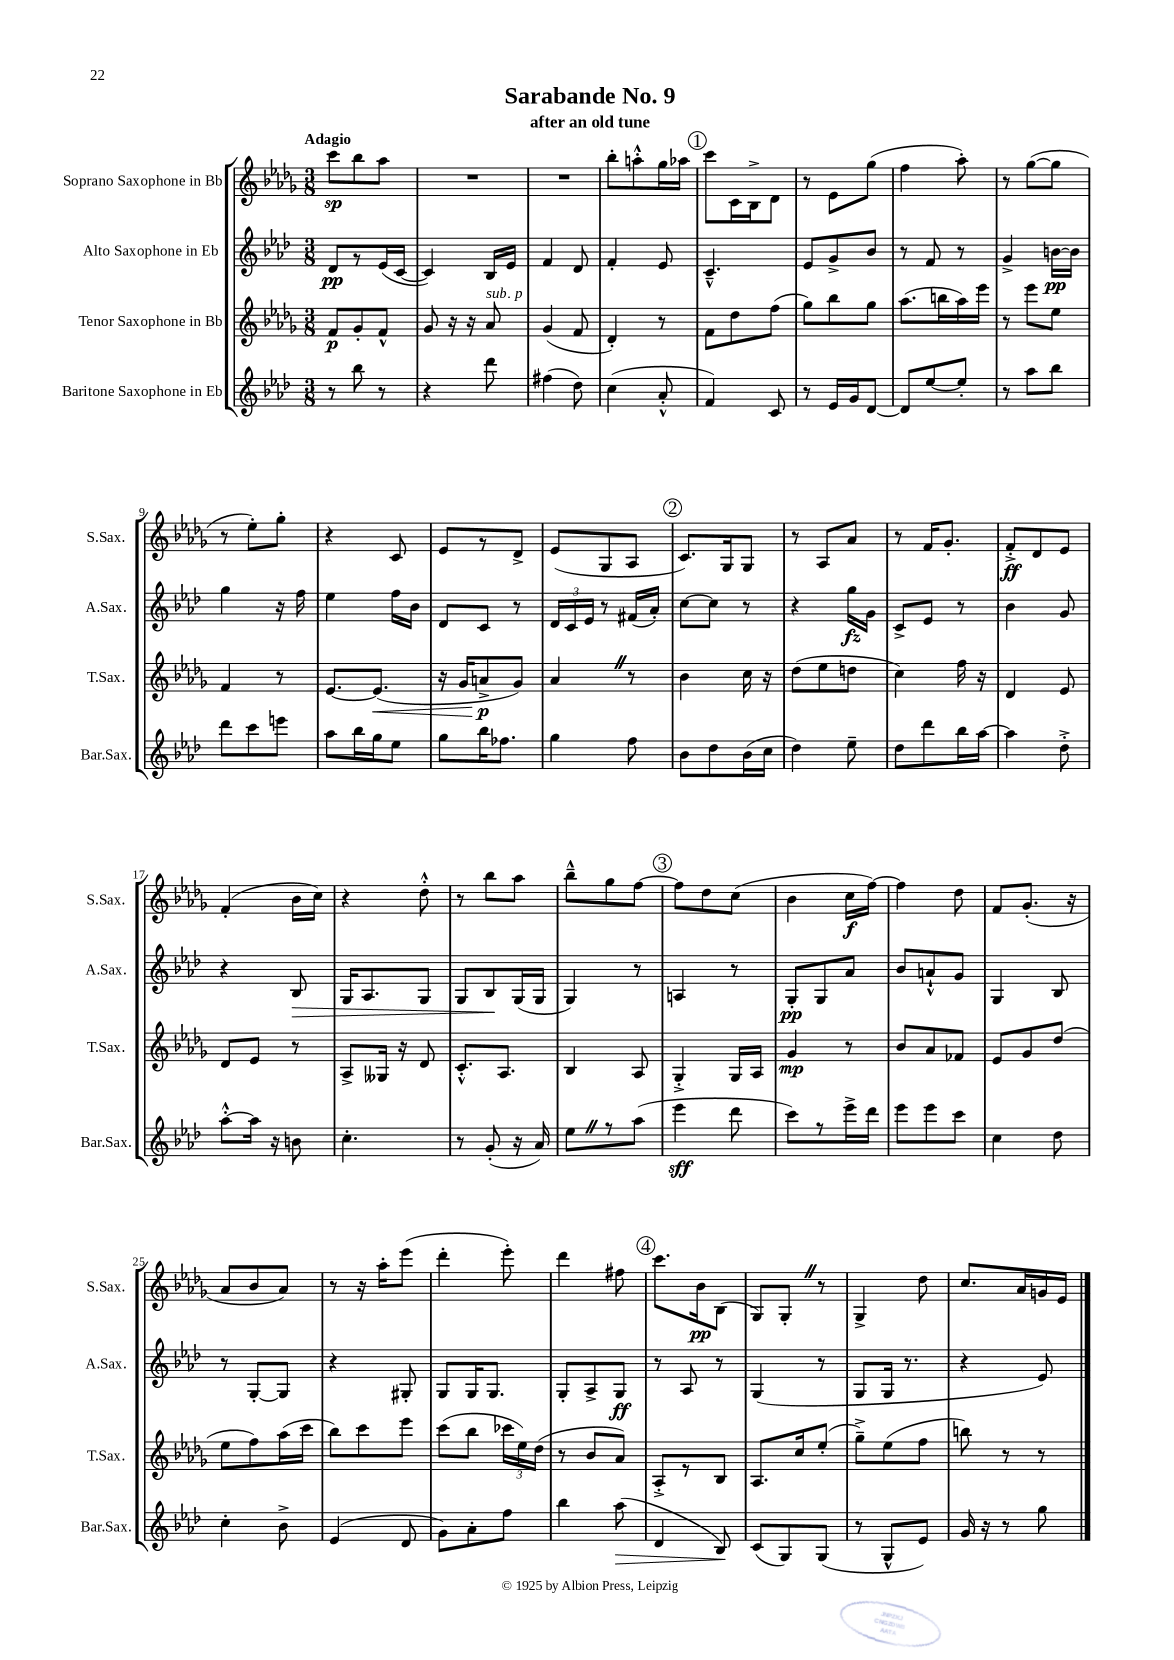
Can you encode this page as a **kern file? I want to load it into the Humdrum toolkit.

**kern	**kern	**kern	**kern
*staff4	*staff3	*staff2	*staff1
*clefG2	*clefG2	*clefG2	*clefG2
*k[b-e-a-d-]	*k[b-e-a-d-g-]	*k[b-e-a-d-]	*k[b-e-a-d-g-]
*M3/8	*M3/8	*M3/8	*M3/8
8r	8f	8d-	8ccc
8bb-	8g-'	8r	8bb-
8r	8f^^	(16e-	8aa-
.	.	[16c	.
=	=	=	=
4r	8g-	4c])	4.r
.	16r	.	.
.	16r	.	.
8ddd-	8a-	16B-	.
.	.	16e-	.
=	=	=	=
(4ff#	(4g-	4f	4.r
8dd-)	8f	8d-	.
=	=	=	=
(4cc	4d-')	4f'	8bb-'
.	.	.	8aa'^^
8a-'^^	8r	8e-	16gg-
.	.	.	16aa-
=	=	=	=
4f)	8f	4.c~^^	8ccc
.	8dd-	.	16c
.	.	.	16B-^
8c	(8ff	.	8d-
=	=	=	=
8r	8gg-)	8e-	8r
16e-	8bb-	8g^	8e-
16g	.	.	.
[8d-	8gg-	8b-	(8gg-
=	=	=	=
8d-]	(8.aa-	8r	4ff
[8ee-	.	8f	.
.	16bb	.	.
8ee-']	16aa-)	8r	8aa-')
.	16eee-	.	.
=	=	=	=
8r	8r	4g^	8r
8aa-	8eee-	.	([8gg-
8bb-	8ee-	[16b	8gg-]
.	.	16b]	.
=	=	=	=
8ddd-	4f	4gg	8r
8ccc	.	.	8ee-')
8eee	8r	16r	8gg-'
.	.	16ff	.
=	=	=	=
8aa-	[8.e-	4ee-	4r
16bb-	.	.	.
16gg	(8.e-]	.	.
8ee-	.	16ff	8c
.	.	16b-	.
=	=	=	=
8gg	16r	8d-	8e-
.	16g-	.	.
16bb-	8a^	8c	8r
8.ff-	.	.	.
.	8g-)	8r	8d-^
=	=	=	=
4gg	4a-	24d-	(8e-
.	.	24c	.
.	.	24e-	.
.	.	8r	8G-
8ff	8r	(16f#	8A-
.	.	16a-')	.
=	=	=	=
8b-	4b-	[8cc	8.c)
8dd-	.	8cc]	.
.	.	.	16G-
(16b-	16cc	8r	8G-
16cc	16r	.	.
=	=	=	=
4dd-)	(8dd-	4r	8r
.	8ee-	.	8A-
8ee-~	8dd	16gg	8a-
.	.	16g	.
=	=	=	=
8dd-	4cc)	8c^	8r
8ddd-	.	8e-	16f
.	.	.	8.g-'
16bb-	16ff	8r	.
[16aa-	16r	.	.
=	=	=	=
4aa-]	4d-	4b-	8f'^
.	.	.	8d-
8dd-'^	8e-	8g	8e-
=	=	=	=
[8aa-'^^	8d-	4r	(4f'
16aa-]	8e-	.	.
16r	.	.	.
8b	8r	8B-	16b-
.	.	.	16cc)
=	=	=	=
4.cc'	8A-^	16G	4r
.	.	8.A-	.
.	16G--	.	.
.	16r	.	.
.	8d-	8G	8dd-'^^
=	=	=	=
8r	8.c'^^	8G	8r
(8g'	.	8B-	8bb-
.	8.A-	.	.
16r	.	(16G	8aa-
16a-)	.	16G	.
=	=	=	=
8ee-	4B-	4G)	8bb-~^^
8r	.	.	8gg-
(8aa-	8A-	8r	[8ff
=	=	=	=
4eee-	4G-'^	4A	8ff]
.	.	.	8dd-
8ddd-	16G-	8r	(8cc
.	16A-	.	.
=	=	=	=
8ccc)	4g-	8G'	4b-
8r	.	8G	.
16eee-^	8r	8a-	16cc
16ddd-	.	.	[16ff)
=	=	=	=
8eee-	8b-	8b-	4ff]
8eee-	8a-	8a`^^	.
8ccc	8f-	8g	8dd-
=	=	=	=
4cc	8e-	4G	8f
.	8g-	.	(8.g-'
8dd-	(8dd-	8B-	.
.	.	.	16r
=	=	=	=
4cc'	8ee-	8r	8a-
.	8ff)	[8G'	8b-
8b-^	(16aa-	8G]	8a-)
.	16ccc	.	.
=	=	=	=
(4e-	8bb-)	4r	8r
.	8ccc	.	16r
.	.	.	16aa-'
8d-	8eee-	8G#'	(8eee-
=	=	=	=
8g)	(8ccc	8G	4ddd-'
8a-'	8bb-	16G	.
.	.	8.G	.
8ff	24ccc-	.	8eee-')
.	24ee-)	.	.
.	(24dd-	.	.
=	=	=	=
4bb-	8r	8G'	4ddd-
.	8b-	8A-^	.
(8aa-	8a-)	8G	8ff#
=	=	=	=
4d-	8A-'^	8r	8.ccc
.	8r	8A-	.
.	.	.	16b-
8B-)	8B-	8r	(8B-
=	=	=	=
(8c	8.A-	(4G	8G-)
8G)	.	.	8G-'
.	16cc	.	.
(8G	(8ee-'	8r	8r
=	=	=	=
8r	8gg-~^)	8G	4G-^
8G^^	(8ee-	16G	.
.	.	8.r	.
8e-)	8ff	.	8dd-
=	=	=	=
16g	8bb)	4r	8.cc
16r	.	.	.
8r	8r	.	.
.	.	.	16a-
8gg	8r	8e-)	16g
.	.	.	16e-
==	==	==	==
*-	*-	*-	*-
